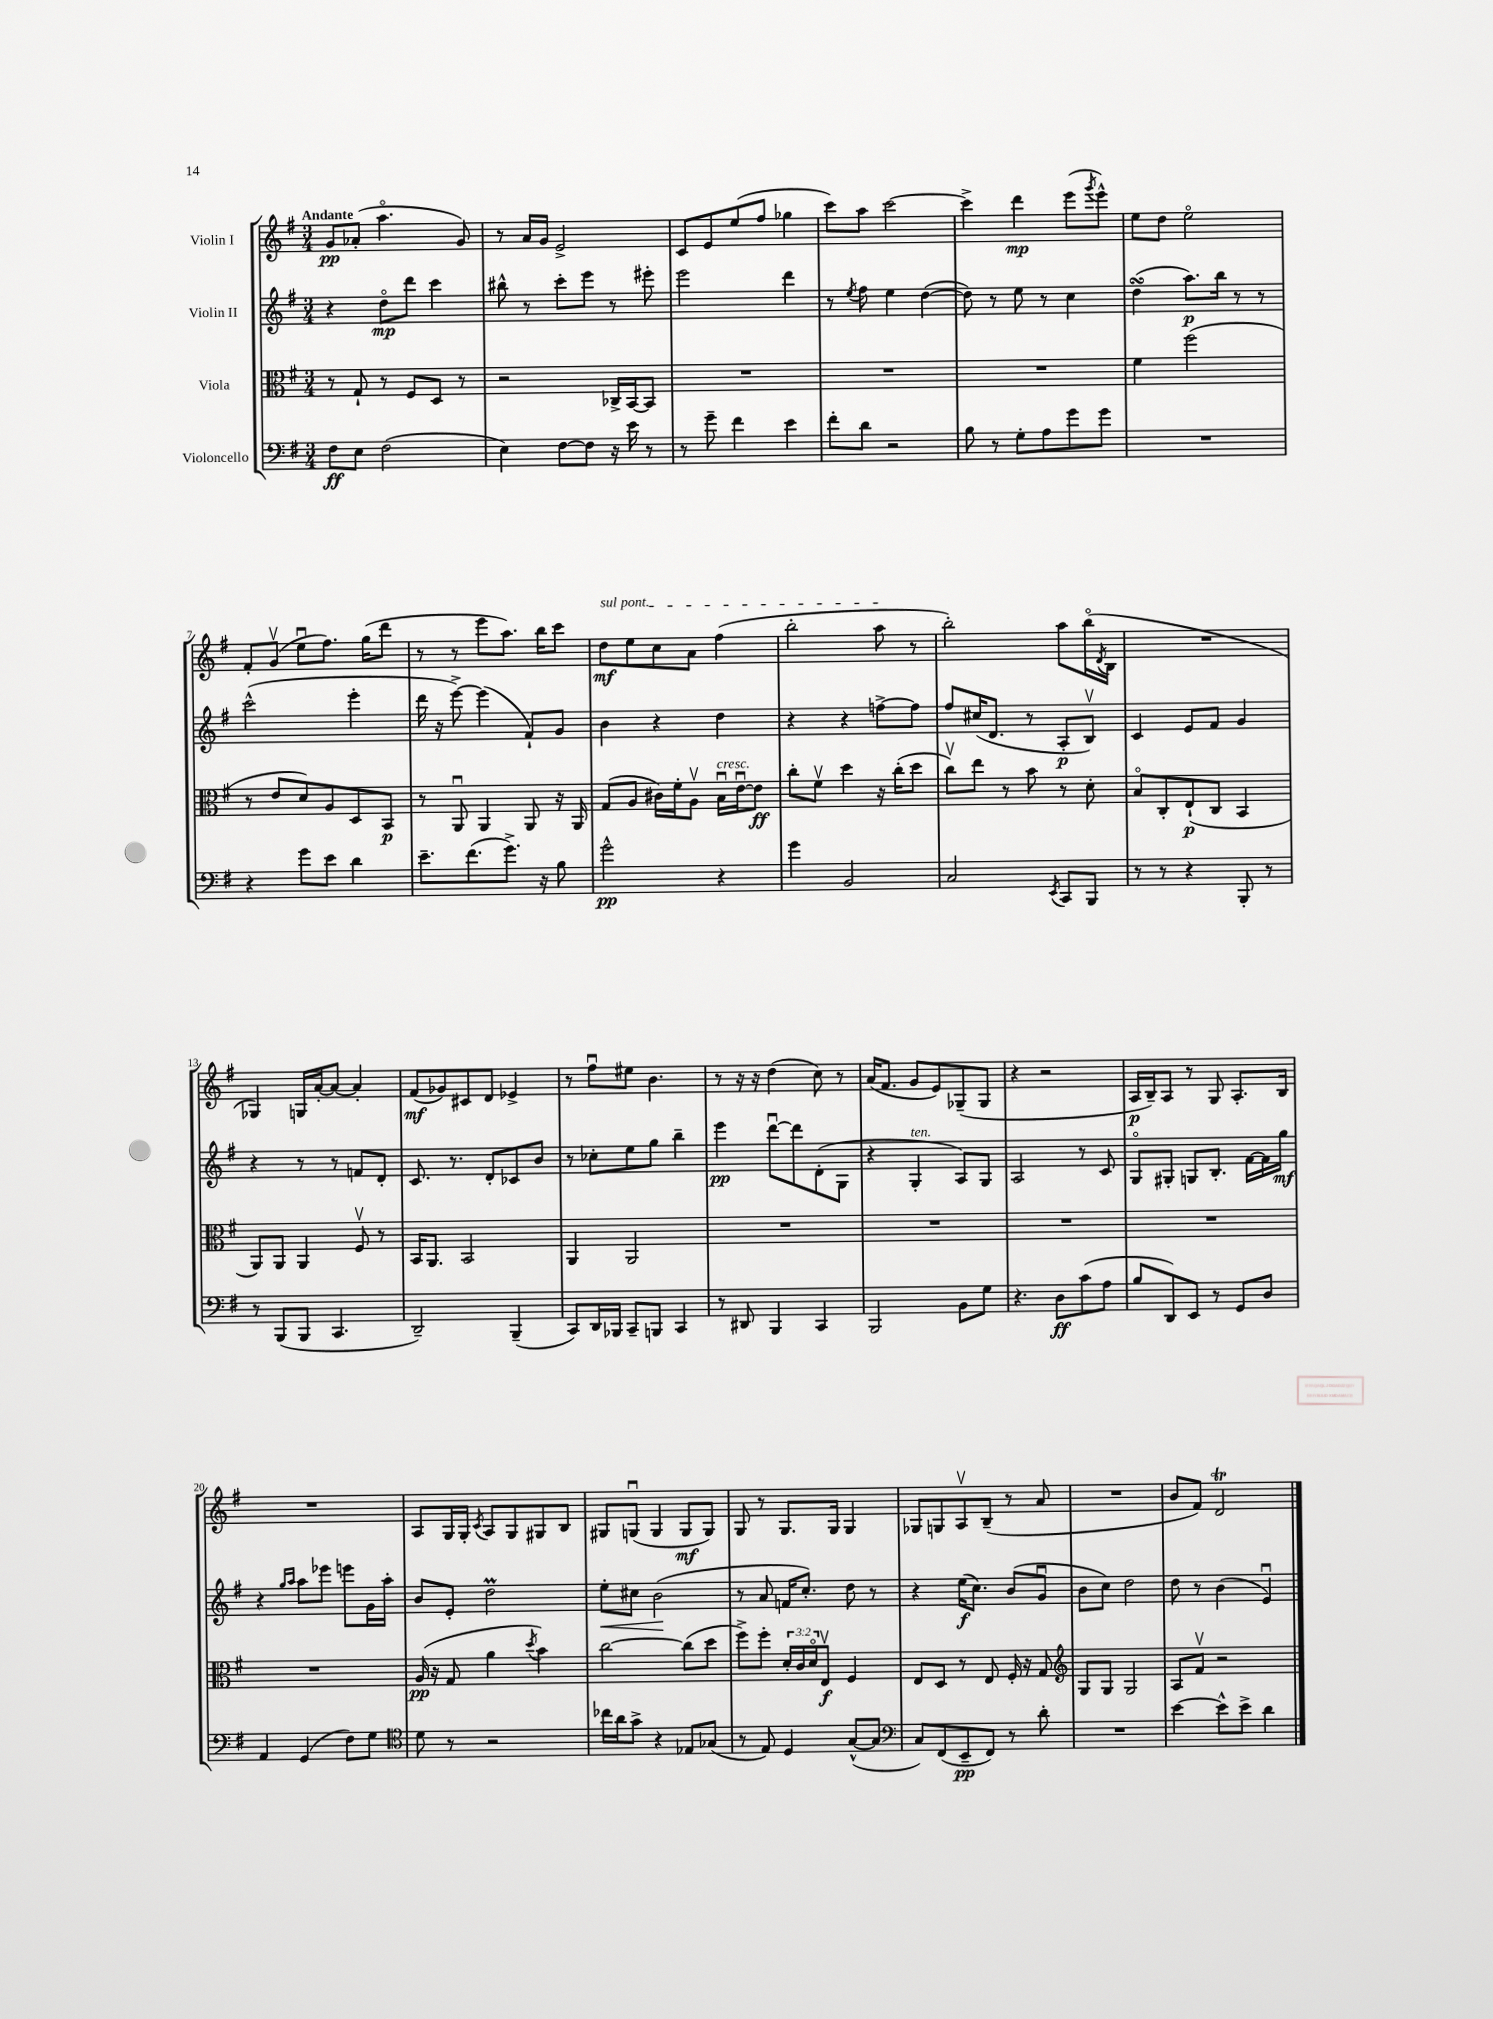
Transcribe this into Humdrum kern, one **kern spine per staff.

**kern	**kern	**kern	**kern
*staff4	*staff3	*staff2	*staff1
*clefF4	*clefC3	*clefG2	*clefG2
*k[f#]	*k[f#]	*k[f#]	*k[f#]
*M3/4	*M3/4	*M3/4	*M3/4
8F#	8r	4r	8g
8E	8G`	.	(8a-'
(2F#	8r	8ddo	4.aao
.	8F#	8ddd	.
.	8D	4ccc	.
.	8r	.	8g)
=	=	=	=
4E)	2r	8bb#^^	8r
.	.	8r	16a
.	.	.	16g
[8F#	.	8ccc'	2e^
8F#]	.	8eee	.
16r	16C-^	8r	.
16e	[16BB	.	.
8r	8BB]	8eee#'	.
=	=	=	=
8r	2.r	2eee	8c
8g~	.	.	8e
4f#	.	.	(8ee
.	.	.	8ff#
4e	.	4ddd	4gg-
=	=	=	=
8f#'	2.r	8r	8ccc)
.	.	8qee	.
8d	.	8ff#	8aa
2r	.	4ee	[2ccc
.	.	([4dd	.
=	=	=	=
8B	2.r	8dd])	4ccc^]
8r	.	8r	.
8G'	.	8ee	4ddd
8A	.	8r	.
8g	.	4cc	(8eee
.	.	.	8qggg
8g	.	.	8eee^^)
=	=	=	=
2.r	4f#	(4dd	8ee
.	.	.	8dd
.	(2ff#	8.aa)	2eeo
.	.	16bb	.
.	.	8r	.
.	.	8r	.
=	=	=	=
4r	8r	(2ccc^^	8f#'
.	8e	.	(8gv
8g	8d)	.	8eeu
8e	8A	.	8.ff#)
4d	8D	4eee'	.
.	.	.	(16gg
.	8BB	.	8ddd
=	=	=	=
8.e~	8r	16ddd	8r
.	.	16r	.
.	8AAu	[8eee^)	8r
(8.f#	.	.	.
.	4AA	(4eee]	8eee
8.g^)	.	.	8.aa)
.	8AA	8f#`)	.
16r	.	.	16bb
8B	16r	8g	8ccc
.	16AA	.	.
=	=	=	=
2g^^	(8G	4b	8dd
.	8A	.	8ee
.	16c#)	4r	8cc
.	16f#'	.	.
.	8Av	.	8a
4r	16Bu	4dd	(4ff#
.	[16eu	.	.
.	8e]	.	.
=	=	=	=
4g	8cc'	4r	2bb'
.	8f#v	.	.
2BB	4dd	4r	.
.	16r	[8ff^	8aa
.	(16cc'	.	.
.	8dd	8ff]	8r
=	=	=	=
2C	8ccv)	8ff#	2bb')
.	8ee	(16cc#	.
.	.	8.d	.
.	8r	.	.
.	8b	8r	.
8qEE	.	.	.
8CC	8r	8A'	8aa
8BBB	8d'	8Bv)	(16bbo
.	.	.	8qd
.	.	.	16B
=	=	=	=
8r	8Bo	4c	2.r
8r	8C'	.	.
4r	(8E`	8e	.
.	8C	8f#	.
8BBB'	4BB	4g	.
8r	.	.	.
=	=	=	=
8r	8AA)	4r	4G-)
(8BBB	8AA	.	.
8BBB	4AA	8r	16G
.	.	.	[16a'
4.CC	.	8r	8a_
.	8F#v	8f	4a']
.	8r	8d'	.
=	=	=	=
2DD~)	16BB	8.c	(8f#
.	8.AA	.	.
.	.	.	8g-)
.	.	8.r	.
.	2BB	.	8c#
.	.	8d'	8d
(4BBB~	.	8c-	4e-^
.	.	8b	.
=	=	=	=
8CC)	4AA	8r	8r
16DD	.	8cc-'	8ff#u
16BBB-	.	.	.
8CC~	2AA	8ee	8ee#
8BBB	.	8gg	4.b
4CC	.	4bb~	.
=	=	=	=
8r	2.r	4eee	8r
8DD#	.	.	16r
.	.	.	16r
4BBB	.	[8dddu	(4dd
.	.	8ddd]	.
4CC	.	(8d'	8cc)
.	.	8G	8r
=	=	=	=
2BBB	2.r	4r	(16a
.	.	.	8.f#
.	.	4G'	8g
.	.	.	8e)
8BB	.	8A)	(8G-~
8G	.	8G	8G-
=	=	=	=
4.r	2.r	2A	4r
.	.	.	2r
8D	.	.	.
(8c	.	8r	.
8A	.	8c	.
=	=	=	=
8B	2.r	8Go	16A
.	.	.	16B~)
8DD)	.	8G#'	8A
8EE	.	8G	8r
8r	.	8.B'	8G
8GG	.	.	8.A'
.	.	[16f#	.
8D	.	16f#]	.
.	.	16gg	16B
=	=	=	=
4AA	2.r	4r	2.r
.	.	16qqgg	.
.	.	16qqaa	.
(4GG	.	8aa	.
.	.	8eee-	.
8F#)	.	8eee	.
8G	.	16g	.
.	.	16aa'	.
=	=	=	=
*clefC4	*	*	*
8d	(16A	8b	8A
.	16r	.	.
8r	8G	8e'	16G
.	.	.	16G'
.	.	.	8qc
2r	4a	2dd	8A
.	.	.	8G
.	8qdd	.	.
.	4b)	.	8G#
.	.	.	8B
=	=	=	=
16cc-	[2cc	8ee'	8G#
16a	.	.	.
8g^	.	8cc#	(8Gu
4r	.	(2b	4G
8E-	(8cc]	.	8G
(8G-	8dd	.	8G)
=	=	=	=
8r	8ff#^)	8r	8G
8E)	8ff#'	8a	8r
4D	24d'	16f	8.G
.	24c	.	.
.	.	8.cc')	.
.	24do	.	.
.	8Ev	.	.
.	.	.	16G
([8G^^	4F#	8dd	4G
8G]	.	8r	.
=	=	=	=
*clefF4	*	*	*
8C)	8E	4r	8G-
(8FF#	8D	.	8G
8EE~	8r	(16ee	8Av
.	.	8.cc)	.
8FF#)	8E	.	(8B~
8r	16F#'	(8b	8r
.	16r	.	.
8d'	8G	8gu	8a
=	=	=	=
*	*clefG2	*	*
2.r	8G	8b	2.r
.	8G	8cc)	.
.	2G	2dd	.
=	=	=	=
[4e	8A	8dd	8b
.	8f#v	8r	8f#)
8e^^]	2r	(4b	2d
8e^	.	.	.
4d	.	4eu)	.
==	==	==	==
*-	*-	*-	*-
